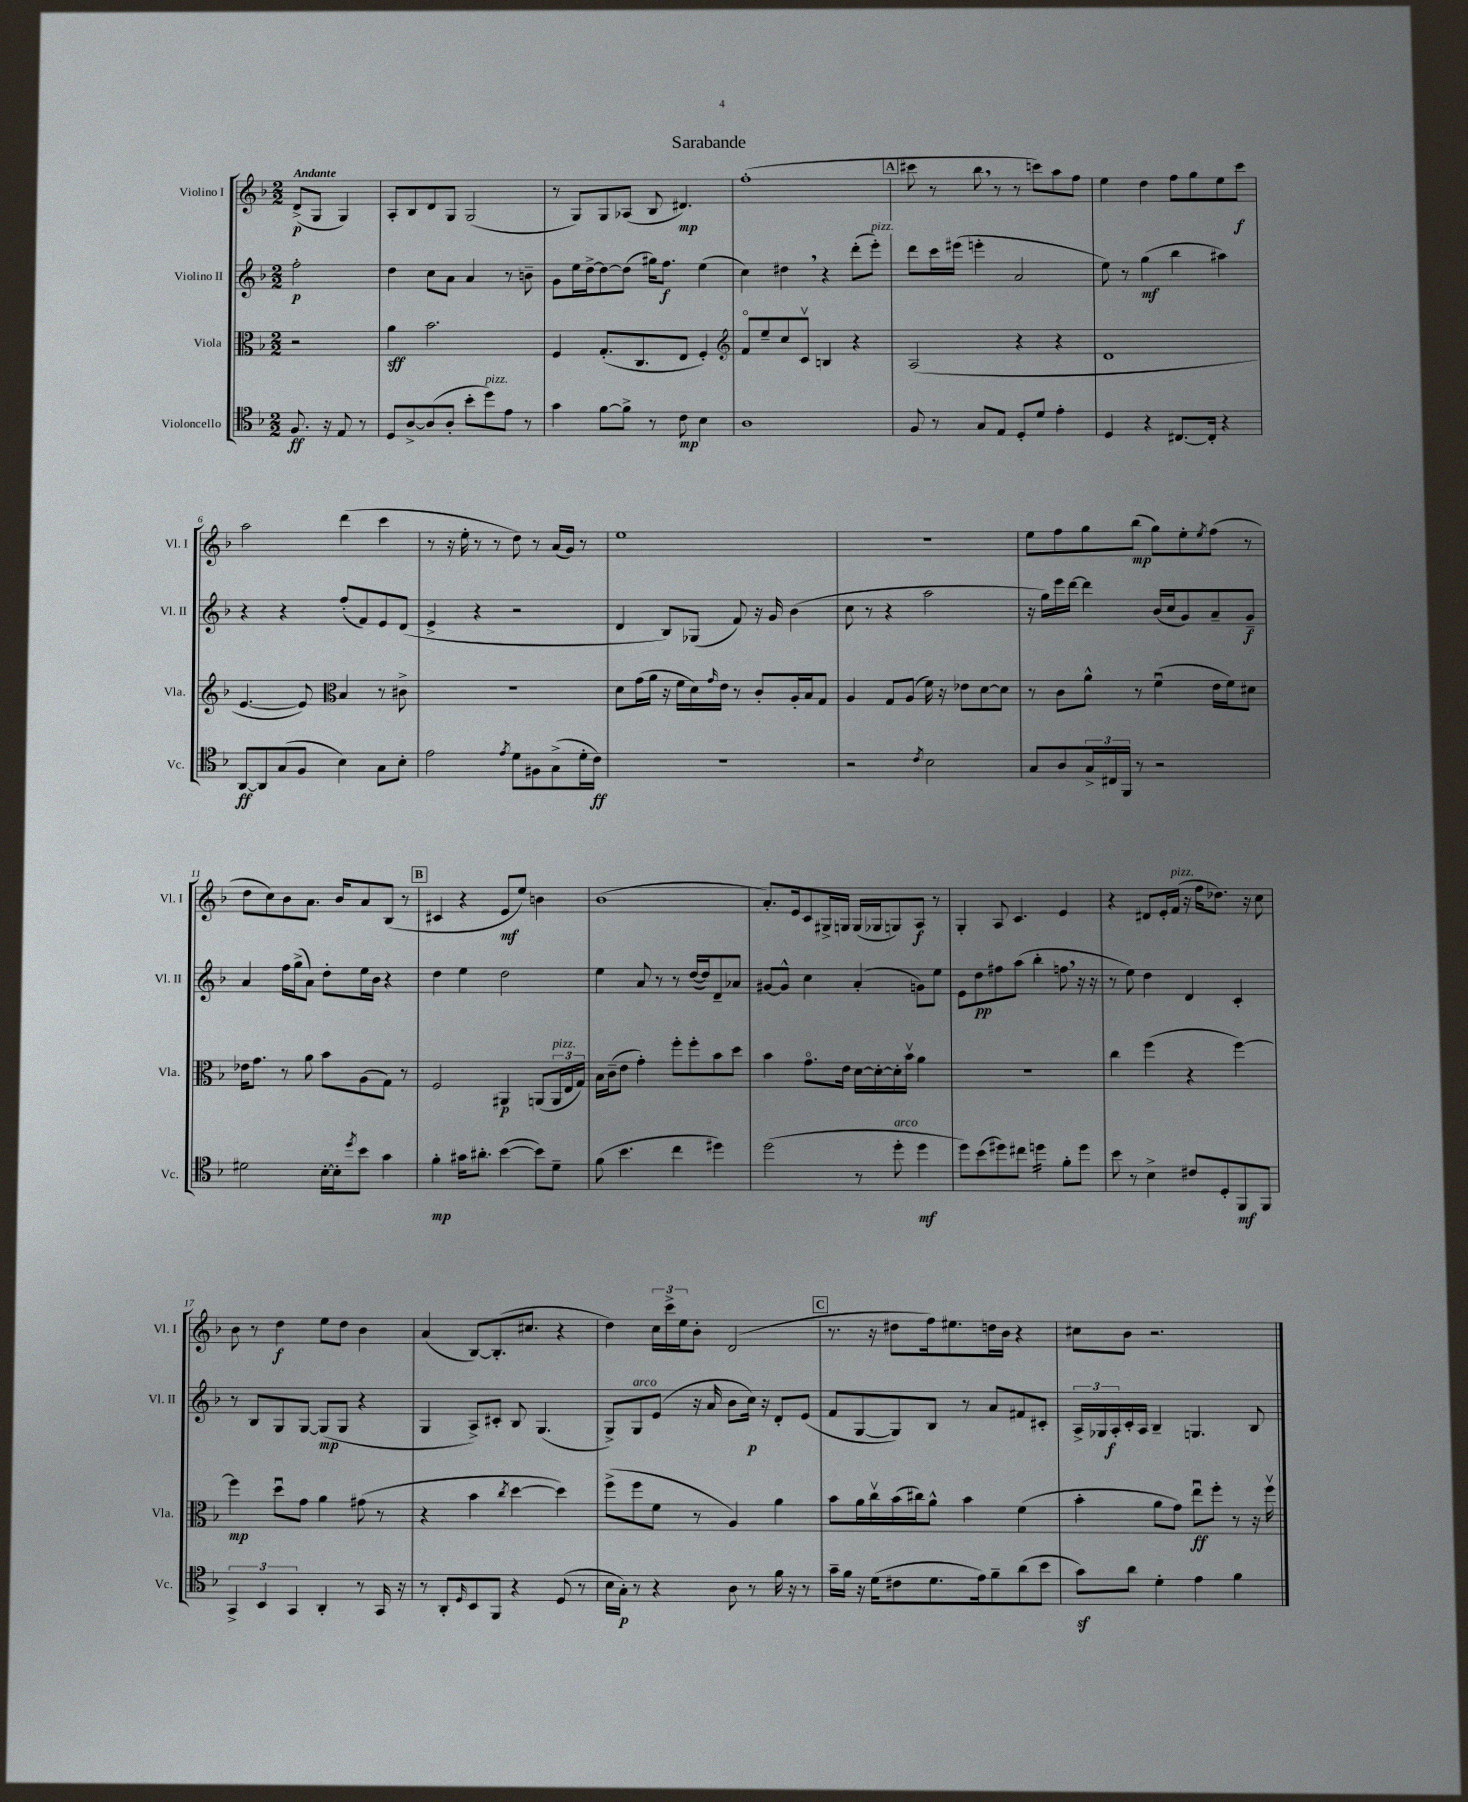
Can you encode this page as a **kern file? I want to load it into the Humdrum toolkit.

**kern	**kern	**kern	**kern
*staff4	*staff3	*staff2	*staff1
*clefC4	*clefC3	*clefG2	*clefG2
*k[b-]	*k[b-]	*k[b-]	*k[b-]
*M2/2	*M2/2	*M2/2	*M2/2
8.F	2r	2ff'	(8d^
.	.	.	8G
16r	.	.	.
8E	.	.	4G)
8r	.	.	.
=	=	=	=
8D	4a	4dd	8A'
[8A^	.	.	8B-
(8A]	2.b-	8cc	8d
8A'	.	8a	8G
8b-'	.	4a	(2G
8dd)	.	.	.
8e	.	8r	.
8r	.	8b~	.
=	=	=	=
4g	4F	8g	8r
.	.	16ee	8G)
.	.	[16dd^	.
[8f	(8.G'	8dd_	8G
8f^]	.	(8dd]	(8A-
.	8.C	.	.
8r	.	16gg#)	8B-
.	.	8.ff	.
8c	8E	.	4.d#)
4B-	4F')	(4ee	.
=	=	=	=
*	*clefG2	*	*
1A	8fo	4cc)	(1ff'
.	8ee~	.	.
.	8cc	4dd#	.
.	8cv	.	.
.	4B	4r	.
.	4r	(8ddd'	.
.	.	8eee')	.
=	=	=	=
8F	(2A	8ddd	8ccc#
8r	.	16ccc	8r
.	.	(16eee#	.
8G	.	4eee'	8bb-
8E	.	.	8r
8D'	4r	2a	8r
8d	.	.	8ccc)
4e'	4r	.	8aa
.	.	.	8ff
=	=	=	=
4D	1d	8ee)	4ee
.	.	8r	.
4r	.	(4gg	4dd
[8.C#	.	4bb-	8ff
.	.	.	8gg
16C#']	.	.	.
4r	.	4aa#)	8ee
.	.	.	8ccc
=	=	=	=
[8AA	[4.e	4r	2aa
8AA]	.	.	.
(8G	.	4r	.
8F	8e])	.	.
*	*clefC3	*	*
4B-)	4B-	(8ff'	(4ddd
.	.	8f)	.
8G	8r	8e	4ccc
8B-'	8c#^	(8d	.
=	=	=	=
2e	1r	4e^	8r
.	.	.	16r
.	.	.	16ee'
.	.	4r	8r
.	.	.	8r
8qe	.	.	.
8d	.	2r	8dd)
8F#	.	.	8r
(8G^	.	.	(16a
.	.	.	16g)
16d'	.	.	8r
16c)	.	.	.
=	=	=	=
1r	8d	4d	1ee
.	(16g	.	.
.	16a	.	.
.	16r	8B-)	.
.	16f	.	.
.	16d)	(8G-	.
.	16qqg	.	.
.	16e	.	.
.	8r	8f)	.
.	8c'	16r	.
.	.	16g	.
.	16A'	(4b-	.
.	16B-	.	.
.	8G	.	.
=	=	=	=
2r	4A	8cc	1r
.	.	8r	.
.	8G	4r	.
.	(8A	.	.
8qc	.	.	.
2B-	16f)	2aa	.
.	16r	.	.
.	8e-	.	.
.	[8d	.	.
.	8d]	.	.
=	=	=	=
8G	8r	16r	8ee
.	.	16gg)	.
8A	8c	16eee	8ff
.	.	[16ddd	.
24G^	8a^^	4ddd]	8gg
24C#	.	.	.
24FF	.	.	.
8r	8r	.	(8bb-
2r	(4fu	(16b-	8gg)
.	.	16cc	.
.	.	8g)	8ee'
.	.	.	8qee
.	16e	8a~	(8ff
.	16f)	.	.
.	8d#	8g~	8r
=	=	=	=
2d#	16e-	4a	8dd
.	8.g	.	.
.	.	.	8cc)
.	8r	16ff	8b-
.	.	(16gg^	.
.	8a	8a)	8.a
[16B-'	8b-	8dd'	.
16B-']	.	.	16b-
8qdd	.	.	.
8b-	(8A	16ee	8a
.	.	16b-	.
4g	8G)	4r	(8B-
.	8r	.	8r
=	=	=	=
4f'	2F	4dd	4c#
16g#	.	4ee	4r
8.a#'	.	.	.
([4b-	4AA#	2dd	8e
.	.	.	8ee)
8b-])	(8AA	.	4b
8d~	24AA	.	.
.	24E	.	.
.	24G)	.	.
=	=	=	=
(8f	16B-	4ee	(1b-
.	(16c~	.	.
4.b-	8e	.	.
.	4g')	8a	.
.	.	8r	.
4cc	8ff'	8r	.
.	8ff'	([16dd	.
.	.	16dd])	.
4dd#)	8b-	8d~	.
.	8dd	8a-	.
=	=	=	=
(2dd	4b-	[8g#	8.a')
.	.	8g#^^]	.
.	.	.	16e
.	8.go	4cc	8c
.	.	.	16G#^
.	16e	.	16G
8r	[16d	(4a'	(16G
.	16d'_	.	16G-
8dd'	16d']	.	8G)
.	16b-v	.	.
4dd	4a	8g)	8A
.	.	8ee	8r
=	=	=	=
8dd)	1r	8e	4G'
(8b-	.	8dd	.
8dd#)	.	8ff#	8A
8cc#	.	(8aa	4.c
4dd	.	4bb-'	.
8f'	.	8ff	4e
8dd	.	16r	.
.	.	16r	.
=	=	=	=
8b-	4cc	8r	4r
8r	.	8ee)	.
4B-^	(4ff	4dd	8d#
.	.	.	16e'
.	.	.	(16f
8c#	4r	4d	16r
.	.	.	16ff
8D'	.	.	8.dd-)
8FF	[4ff)	4c'	.
.	.	.	16r
8FF	.	.	8cc
=	=	=	=
6GG^	4ff]	8r	8b-
.	.	8B-	8r
6BB-	.	.	.
.	8ddu	8G	4dd
6GG	.	.	.
.	8g	[8G	.
4AA'	4a	(8G]	8ee
.	.	8G	8dd
8r	(8g#	4r	4b-
16GG	8r	.	.
16r	.	.	.
=	=	=	=
8r	4r	4G	(4a
8AA'	.	.	.
16qqD	.	.	.
8BB-	4b-	8A^)	[8B-)
8FF	.	8c#'	(8.B-']
.	8qcc	.	.
4r	[4dd	8B-	.
.	.	.	8.cc#
.	.	(4.G	.
(8D	4dd])	.	4r
8r	.	.	.
=	=	=	=
16B-	(8ff^	8G^)	4dd)
16G')	.	.	.
8r	8ff	8G	.
4r	8f	(8e	24cc
.	.	.	24ccc^
.	.	.	24ee
.	8r	16r	8b-'
.	.	16a	.
8A	4A)	8b-	(2d
8r	.	16cc)	.
.	.	16r	.
16f	4a	8d'	.
16r	.	.	.
8r	.	(8e	.
=	=	=	=
16g~	8b-	8f	8.r
16f	.	.	.
16r	16a	[8G	.
(16d	16ccv	.	16r
8c#	(16b-	8G])	8dd#
.	16cc#)	.	.
8.d	8a^^	8B-	16ff)
.	.	.	8.ee#
.	4b-	8r	.
16e)	.	.	.
8f~	.	8a	16dd
.	.	.	16b-
(8a	(4f	8f#	4r
8b-	.	8c#'	.
=	=	=	=
8g)	4b-'	24A^	8cc#
.	.	24G-	.
.	.	24A'	.
8a	.	16c'	8b-
.	.	16A	.
4d'	8a	4B-~	2.r
.	8g)	.	.
4e	8eeu	4.G	.
.	8ff'	.	.
4f	8r	.	.
.	16r	8B-	.
.	16ffv	.	.
==	==	==	==
*-	*-	*-	*-
